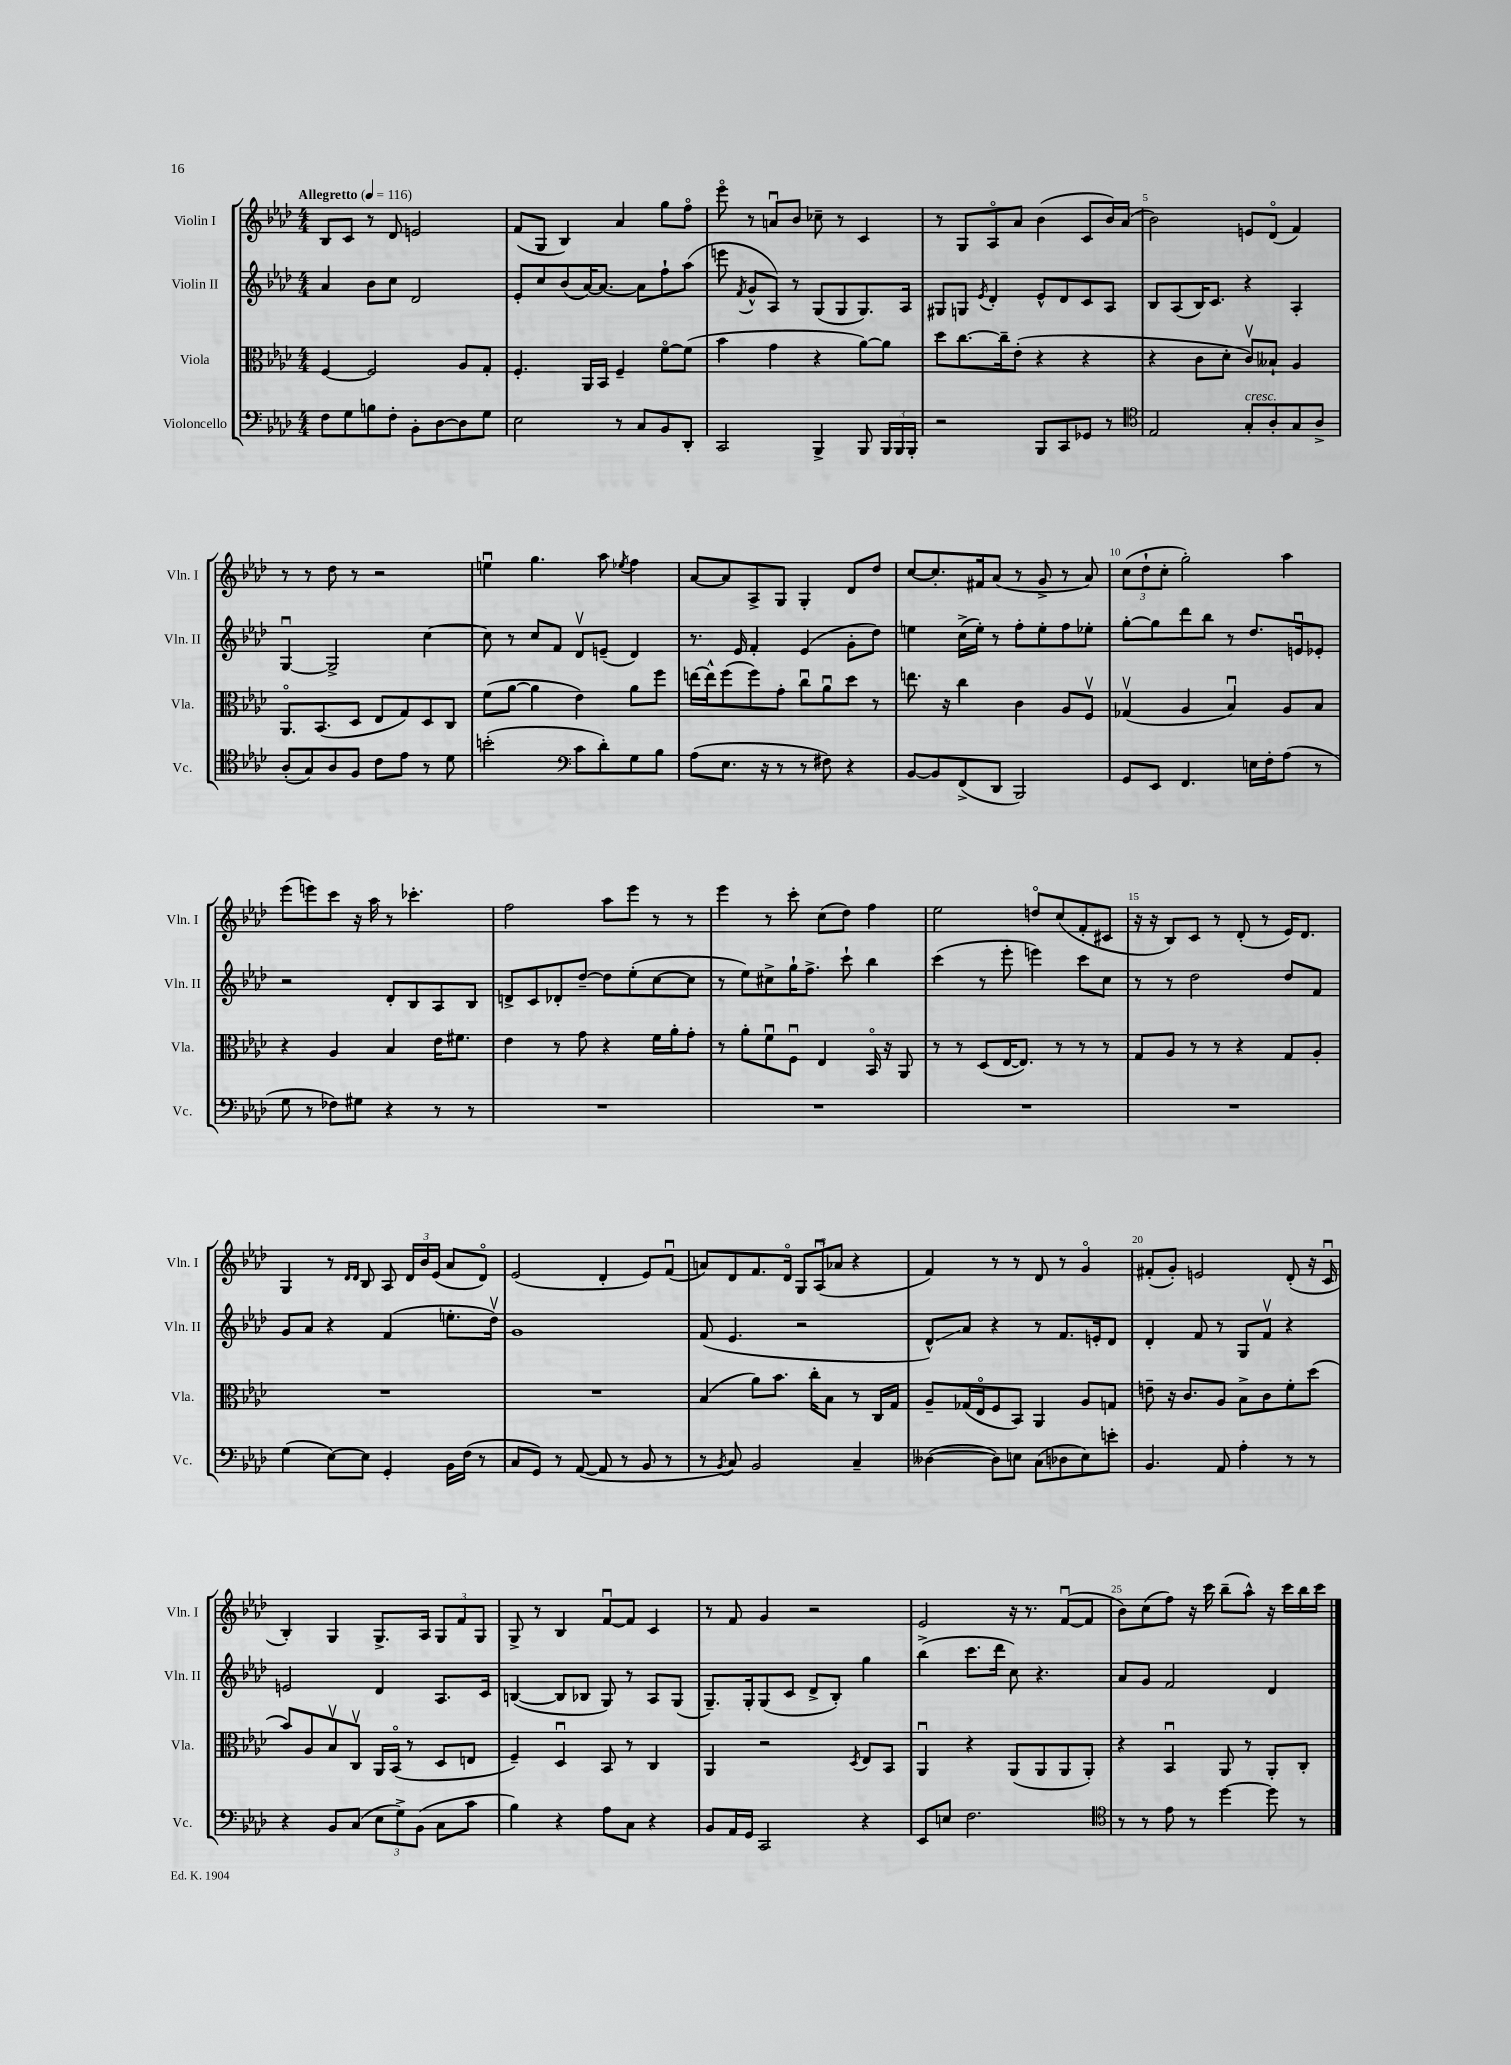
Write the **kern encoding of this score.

**kern	**kern	**kern	**kern
*staff4	*staff3	*staff2	*staff1
*clefF4	*clefC3	*clefG2	*clefG2
*k[b-e-a-d-]	*k[b-e-a-d-]	*k[b-e-a-d-]	*k[b-e-a-d-]
*M4/4	*M4/4	*M4/4	*M4/4
*MM116	*MM116	*MM116	*MM116
8F\L	[4F/	4a-/	8B-/L
8G\	.	.	8c/J
8B\	2F/]	8b-\L	8r
8F'\J	.	8cc\J	8d-/
8BB-'\L	.	2d-/	2e/
[8D-\	.	.	.
8D-\]	8A-/L	.	.
8G\J	8G'/J	.	.
=	=	=	=
2E-\	4.F'/	8e-'/L	(8f/L
.	.	8cc/	8G/J
.	.	(8b-/	4B-/)
.	16AA-/LL	[16a-/K)	.
.	16BB-/JJ	8.a-/_J	.
8r	4F~/	.	4a-/
8C/L	.	8a-\]L	.
8BB-/	[8fo\L	8ff`\	8gg\L
8DD-'/J	(8f\]J	(8aa-\J	8ffo\J
=	=	=	=
2CC/	4b-\	8eee\	8eee-o\
.	.	8qf/	.
.	.	8g^^/L	8r
.	4g\	8A-/J)	8au/L
.	.	8r	8b-/J
4BBB-^/	4r	(8G/L	8cc-~\
.	.	8G/	8r
8BBB-/	[8a-\L)	8.G/)	4c/
24BBB-/LL	8a-\]J	.	.
24BBB-/	.	.	.
.	.	16A-/Jk	.
24BBB-'/JJ	.	.	.
=	=	=	=
2r	8dd-\L	8G#/L	8r
.	[8.cc\	8G/J	8G/L
.	.	8qe-/	.
.	.	4d-'/	8A-o/
.	16cc~\]k	.	.
.	(8e-'\J	.	8a-/J
8BBB-/L	4r	8e-^^/L	(4b-\
8CC/	.	8d-/	.
8GG-/J	4r	8c/	8c/L
8r	.	8A-/J	16b-/L)
.	.	.	(16a-/JJ
=	=	=	=
*clefC4	*	*	*
2E-/	4r	8B-/L	2b-\)
.	.	(8A-/	.
.	8c\L	16B-/K)	.
.	.	8.c/J	.
.	8d-'\J	.	.
8G'/L	8cv/L)	4r	8e/L
8A-'/	8B--`/J	.	(8d-o/J
8G/	4A-/	4A-'/	4f/)
8A-^/J	.	.	.
=	=	=	=
(8A-'/L	8.AA-o/L	[4Gu/	8r
8G/)	.	.	8r
.	(8.BB-/	.	.
8A-/	.	2G^/]	8dd-\
8F/J	8D-/J	.	8r
8c\L	8E-/L	.	2r
8e-\J	8G/)	.	.
8r	8D-/	[4cc\	.
8d-\	8C/J	.	.
=	=	=	=
(2b'\	(8f\L	8cc\]	4eeu\
.	[8a-\J	8r	.
.	4a-\]	8cc/L	4.gg\
.	.	8f/J	.
*clefF4	*	*	*
8c\L	4e-\)	8d-v/L	.
8d-'\)	.	(8e~/J	8aa-\
.	.	.	8qee-/
8G\	8a-\L	4d-/)	4ff\
8B-\J	8ff\J	.	.
=	=	=	=
(8A-\L	[16ee\LL	8.r	[8a-/L
.	16ee^^\]J	.	.
8.E-\J	(8ff\	.	8a-/]
.	.	16e-/	.
.	8ff\)	4f'/	8A-^/
16r	.	.	.
8r	8g'\J	.	8G/J
8r	8ccu\L	(4e-/	4G'/
8F#\)	8a-u\	.	.
4r	8dd-\J	8g'\L	8d-/L
.	8r	8dd-\J)	8dd-/J
=	=	=	=
[8BB-/L	8.ee\	4ee\	[8cc/L
8BB-/]	.	.	8.cc'/]
.	16r	.	.
(8FF^/	4cc\	(16cc^\LL	.
.	.	16ee'\JJ)	16f#/k
8DD-/J	.	8r	(8a-/J
2BBB-/)	4c\	8ff'\L	8r
.	.	8ee'\	8g^/
.	8A-/L	8ff\	8r
.	8Fv/J	8ee-'\J	8a-/)
=	=	=	=
8GG/L	(4G-v/	[8gg'\L	(12cc\L
.	.	.	12dd-`\
8EE-/J	.	8gg\]	.
.	.	.	12cc'\J
4.FF/	4A-/	8ddd-\	2gg'\)
.	.	8bb-\J	.
.	4B-u/)	8r	.
16E\LL	.	8.dd-/L	.
16F'\J	.	.	.
(8A-\J	8A-/L	.	4aa-\
.	.	16eu/k	.
8r	8B-/J	8e-'/J	.
=	=	=	=
8G\	4r	2r	(8eee-\L
8r	.	.	8eee\)
8F-\L)	4A-/	.	8ccc\J
8G#\J	.	.	16r
.	.	.	16aa-\
4r	4B-/	8d-'/L	8r
.	.	8B-/	4.ccc-'\
8r	16e-\LK	8A-/	.
.	8.f#\J	.	.
8r	.	8B-/J	.
=	=	=	=
1r	4e-\	8d^/L	2ff\
.	.	8c/	.
.	8r	8d-'/	.
.	8g\	[8dd-~/J	.
.	4r	8dd-\]L	8aa-\L
.	.	(8ee-'\	8eee-\J
.	16f\LL	[8cc\	8r
.	16a-'\J	.	.
.	8g'\J	8cc\]J	8r
=	=	=	=
1r	8r	8r	4eee-\
.	8a-'\L	8ee-\L)	.
.	8fu\	8cc#^\	8r
.	8Fu\J	16gg`\K	8ccc'\
.	.	8.ff^\J	.
.	4E-/	.	(8cc\L
.	.	8ccc`\	8dd-\J)
.	16BB-o/	4bb-\	4ff\
.	16r	.	.
.	8AA-/	.	.
=	=	=	=
1r	8r	(4ccc\	2ee-\
.	8r	.	.
.	(8D-/L	8r	.
.	[16E-/K	8eee-'\	.
.	8.E-/]J)	.	.
.	.	4eee\)	8ddo/L
.	8r	.	(8cc/
.	8r	8ccc\L	8f'/
.	8r	8cc\J	8c#/J
=	=	=	=
1r	8G/L	8r	16r
.	.	.	16r
.	8A-/J	8r	8B-/L)
.	8r	2dd-\	8c/J
.	8r	.	8r
.	4r	.	(8d-'/
.	.	.	8r
.	8G/L	8dd-/L	16e-/LK)
.	.	.	8.d-/J
.	8A-'/J	8f/J	.
=	=	=	=
(4G\	1r	8g/L	4G/
.	.	8a-/J	.
[8E-\L)	.	4r	8r
.	.	.	16qqd-/LL
.	.	.	16qqd-/JJ
8E-\]J	.	.	8B-/
4GG'/	.	(4f/	8A-/
.	.	.	24d-/LL
.	.	.	24b-/
.	.	.	(24e-/JJ
16BB-\LL	.	8.ee'\L	8a-/L
(16F\JJ	.	.	.
8r	.	.	8d-o/J)
.	.	16dd-v\Jk)	.
=	=	=	=
8C/L	1r	1g	(2e-/
8GG/J)	.	.	.
8r	.	.	.
([8AA-/	.	.	.
8AA-/]	.	.	4d-'/
8r	.	.	.
8BB-/	.	.	8e-/L)
8r	.	.	(8fu/J
=	=	=	=
8r	(4B-/	(8f/	8a/L)
8qBB-/	.	.	.
8C/)	.	4.e-/	8d-/
2BB-/	8a-\L)	.	8.f/
.	8.b-\J	.	.
.	.	.	16d-o/Jk
.	.	2r	12G/L
.	16cc'\LK	.	.
.	.	.	(12A-u/
.	8B-\J	.	.
.	.	.	12a-/J
4C~/	8r	.	4r
.	16C/LL	.	.
.	16G/JJ	.	.
=	=	=	=
([4D--\	8A-~/L	8d-^^/L)	4f/)
.	(16G-/L	8a-/J	.
.	16E-o/J	.	.
8D--\]L)	8F/	4r	8r
8E\J	8BB-/J)	.	8r
(8C\L	4AA-/	8r	8d-/
8D-\	.	8.f/L	8r
8E\)	8A-/L	.	4go/
.	.	16e'/k	.
8e'\J	8G/J	8d-/J	.
=	=	=	=
4.BB-/	8e~\	4d-'/	(8f#'/L
.	16r	.	8g'/J)
.	8.c/L	.	.
.	.	8f/	2e/
8AA-/	8A-/J	8r	.
4A-'\	8B-^\L	8G/L	.
.	8c\	8fv/J	.
8r	8f'\	4r	(8d-'/
8r	(8dd-\J	.	16r
.	.	.	16cu/
=	=	=	=
4r	8b-/L)	2e/	4B-'/)
.	8A-/	.	.
8BB-/L	8B-v/	.	4G/
(8C/J	8Cv/J	.	.
12E-\L	16AA-/LL	4d-/	8.G^/L
.	(16BB-o/JJ	.	.
12G^\)	.	.	.
.	8r	.	.
(12BB-\J	.	.	.
.	.	.	16A-/Jk
8C\L	8D-/L	8.A-/L	12G/L
.	.	.	12f/
8c\J	8E/J	.	.
.	.	.	12G/J
.	.	16c/Jk	.
=	=	=	=
4B-\)	4F~/)	([4B/	8G^/
.	.	.	8r
4r	4D-u/	8B/]L	4B-/
.	.	8B-/J	.
8A-\L	8BB-/	8G/)	[8fu/L
8C\J	8r	8r	8f/]J
4r	4C/	8A-/L	4c/
.	.	(8G/J	.
=	=	=	=
8BB-/L	4AA-/	8.G~/L)	8r
16AA-/L	.	.	8f/
16GG/JJ	.	16G'/k	.
2CC/	2r	(8G/	4g/
.	.	8c/J	.
.	.	8d-^/L	2r
.	.	8B-'/J)	.
.	8qD-/	.	.
4r	8E-/L	4gg\	.
.	8BB-/J	.	.
=	=	=	=
8EE-/L	4AA-u/	(4bb-^\	2e-/
8E/J	.	.	.
2.F\	4r	8.ccc\L	.
.	.	16ddd-\Jk	.
.	(8AA-/L	8cc\)	16r
.	.	.	8.r
.	8AA-/	4.r	.
.	8AA-/	.	([8fu/L
.	8AA-'/J)	.	8f/]J
=	=	=	=
*clefC4	*	*	*
8r	4r	8a-/L	8b-\L)
8r	.	8g/J	(8cc\
8e-\	4BB-u/	2f/	8ff\J)
8r	.	.	16r
.	.	.	16ccc\
[4dd-\	8AA-/	.	(8bb-~\L
.	8r	.	8aa-^^\J)
8dd-\]	8AA-'/L	4d-/	16r
.	.	.	16ccc\LL
8r	8C'/J	.	16bb-\
.	.	.	16ccc\JJ
==	==	==	==
*-	*-	*-	*-
